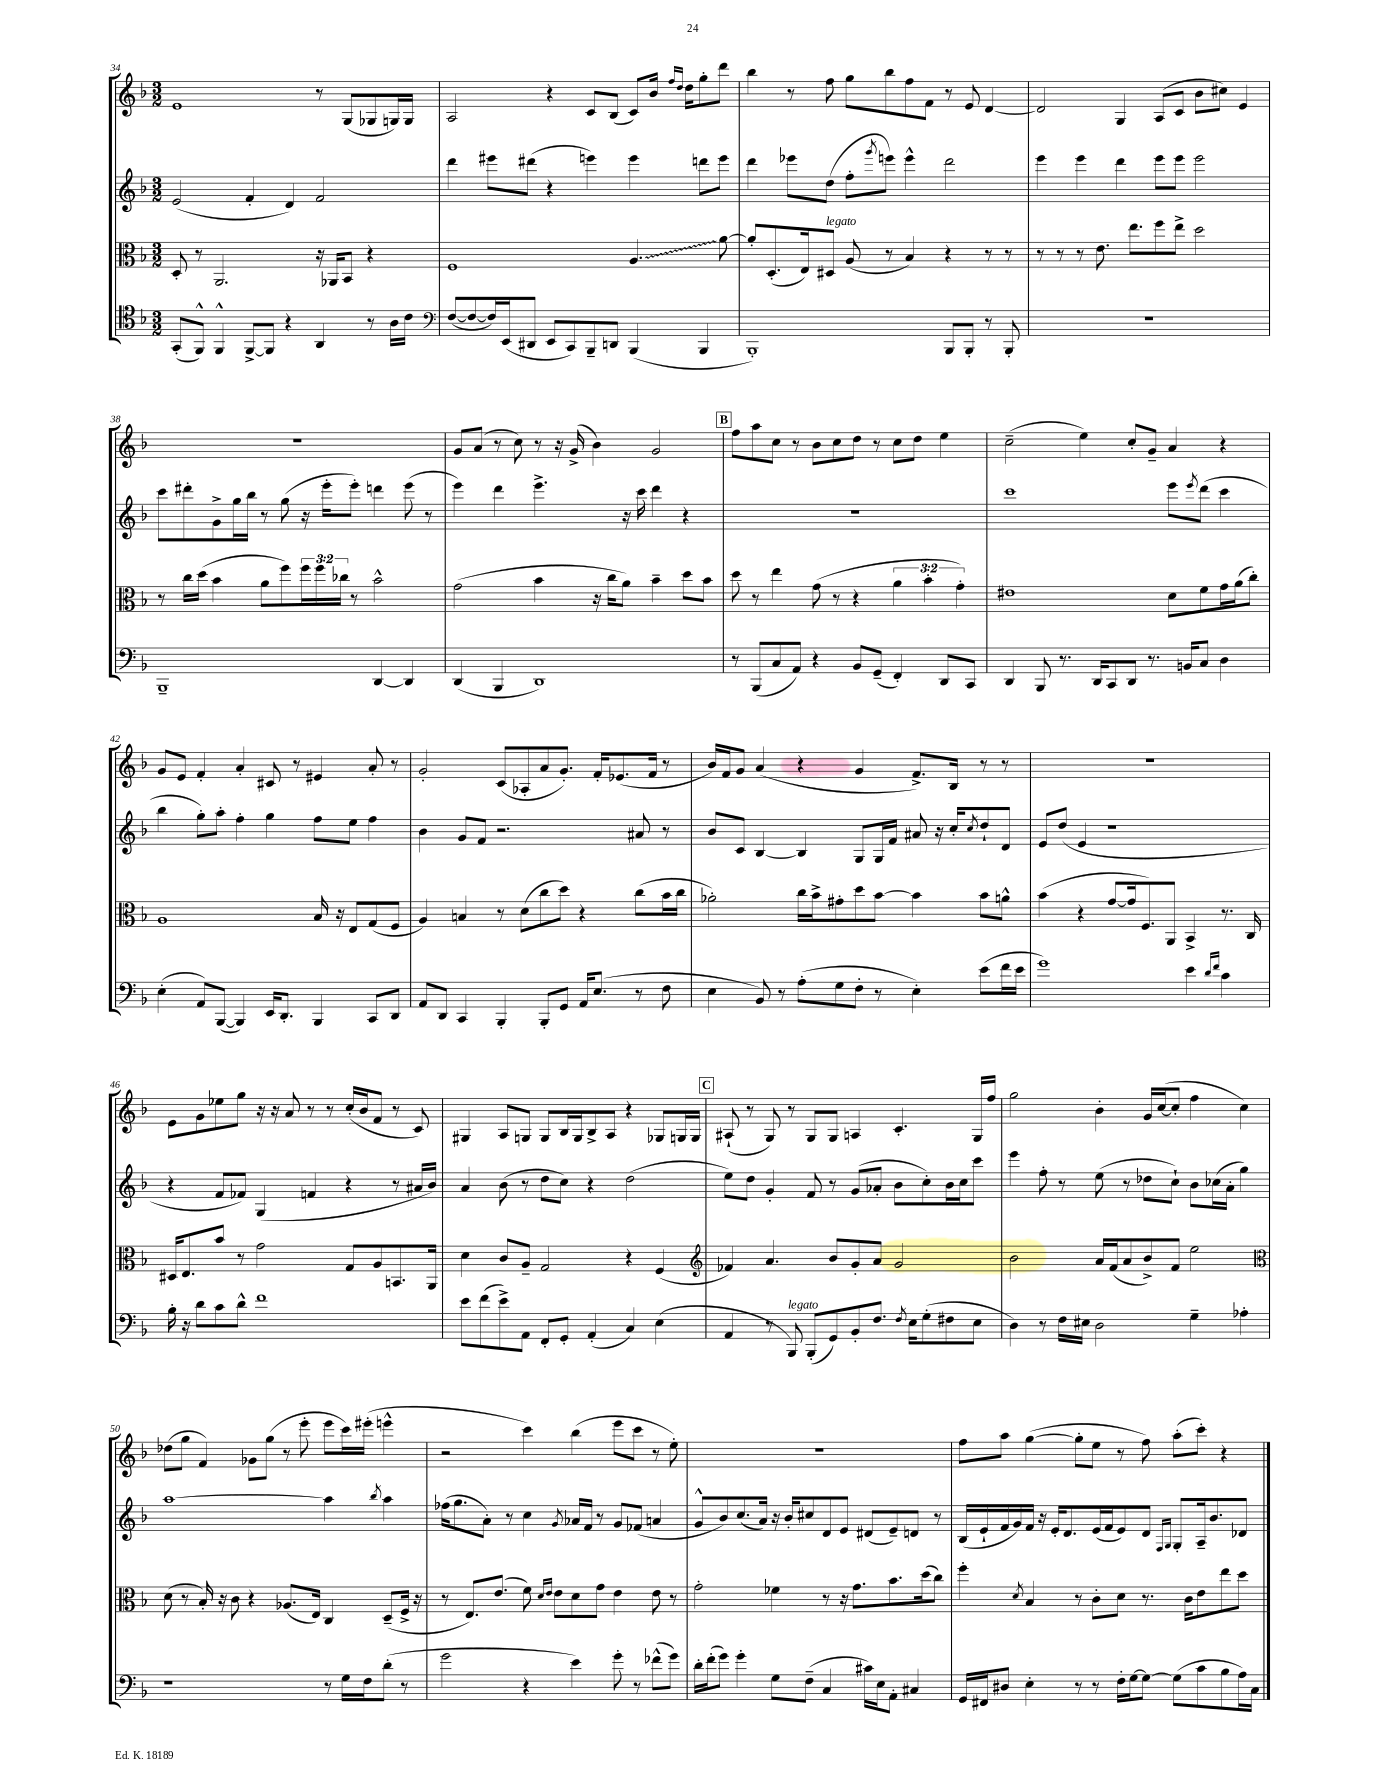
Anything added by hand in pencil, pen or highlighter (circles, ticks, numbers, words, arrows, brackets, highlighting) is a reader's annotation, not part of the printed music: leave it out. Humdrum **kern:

**kern	**kern	**kern	**kern
*staff4	*staff3	*staff2	*staff1
*clefC4	*clefC3	*clefG2	*clefG2
*k[b-]	*k[b-]	*k[b-]	*k[b-]
*M3/2	*M3/2	*M3/2	*M3/2
(8GG'/L	8D'/	(2e/	1e
8FF^^/J)	8r	.	.
4FF^^/	2.AA/	.	.
[8FF^/L	.	4f'/	.
8FF/]J	.	.	.
4r	.	4d/)	.
4AA/	16r	2f/	8r
.	16AA-/LK	.	.
.	8BB-/J	.	(8G/L
8r	4r	.	8G-/
16A\LL	.	.	16G/L)
16c\JJ	.	.	16G/JJ
=	=	=	=
*clefF4	*	*	*
([8F/L	1F	4ddd\	2A/
8F/_	.	.	.
16F/]L)	.	8eee#\L	.
(16EE/J	.	.	.
8DD#/J	.	(8ddd#\J	.
8EE/L	.	4r	4r
8CC/)	.	.	.
8BBB-~/	.	4eee\)	8c/L
8DD/J	.	.	(8B-/J
(4BBB-/	4.A/	4eee\	8c/L)
.	.	.	16b-/Jk
.	.	.	16qqff/LL
.	.	.	16qqdd/JJ
.	.	.	16dd\LK
4BBB-/	.	8ddd\L	8gg'\
.	[8a\	8eee\J	8ddd\J
=	=	=	=
1BBB-')	8a'/]L	4ddd\	4bb-\
.	(8.D'/	.	.
.	.	8eee-\L	8r
.	16E/k)	.	.
.	8D#/J	(8dd\J	8ff\
.	(8A/	8ff'\L	8gg\L
.	.	8qggg/	.
.	8r	8eee\J)	8bb-\
.	4B-/)	4eee^^\	8ff\
.	.	.	8f\J
8BBB-/L	4r	2ddd\	8r
8BBB-'/J	.	.	8e/
8r	8r	.	[4d/
8BBB-'/	8r	.	.
=	=	=	=
1.r	8r	4eee\	2d/]
.	8r	.	.
.	8r	4eee\	.
.	8.e\	.	.
.	.	4ddd\	4G/
.	8.ee\L	.	.
.	8ff\	8eee\L	(8A/L
.	8ee^\J	8eee\J	8c/J
.	2dd\	2eee\	8b-\L
.	.	.	8cc#\J)
.	.	.	4e/
=	=	=	=
1BBB-~	8r	8ccc\L	1.r
.	16cc\LL	8ddd#'\	.
.	(16dd\JJ	.	.
.	4b-\	8g^\	.
.	.	16gg\L	.
.	.	16bb-\JJ	.
.	8a\L	8r	.
.	8ff\)	(8gg\	.
.	24ff\L	16r	.
.	24ff\	.	.
.	.	16eee'\LK	.
.	24cc-\JJ	.	.
.	8r	8eee'\J)	.
[4DD/	2b-^^\	4ddd\	.
4DD/]	.	(8eee\	.
.	.	8r	.
=	=	=	=
(4DD/	(2g\	4eee\)	8g/L
.	.	.	(8a/J
4BBB-/	.	4ddd\	8r
.	.	.	8cc\)
1DD)	4b-\	4.eee^\	8r
.	.	.	16r
.	.	.	(16g^/
.	16r	.	4b-\)
.	16cc\LK	.	.
.	8a\J)	16r	.
.	.	16ccc\	.
.	4b-~\	4ddd\	2g/
.	8dd\L	4r	.
.	8b-\J	.	.
=	=	=	=
8r	8dd\	1.r	8ff\L
(8BBB-/L	8r	.	8aa\
8C/	4ee\	.	8cc\J
8AA/J)	.	.	8r
4r	(8g\	.	8b-\L
.	8r	.	8cc\
8BB-/L	4r	.	8dd\J
(8GG~/J	.	.	8r
4FF'/)	6a\	.	8cc\L
.	.	.	8dd\J
.	6b-'\	.	.
8DD/L	.	.	4ee\
.	6g'\)	.	.
8CC/J	.	.	.
=	=	=	=
4DD/	1e#	1ccc	(2cc~\
8BBB-/	.	.	.
8.r	.	.	.
.	.	.	4ee\)
16DD/LK	.	.	.
8CC/	.	.	.
8DD/J	.	.	8cc'/L
8.r	.	.	8g~/J
.	8d\L	8eee\L	4a/
16BB/LK	.	.	.
.	.	8qeee/	.
8C/J	8f\	(8ddd\J	.
4D\	16g\L	4ccc\	4r
.	(16a\J	.	.
.	8cc'\J)	.	.
=	=	=	=
(4E'\	1A	4bb-\	8g/L
.	.	.	8e/J
8AA/L)	.	8gg'\L)	4f'/
([8BBB-/J	.	8aa'\J	.
4BBB-/])	.	4ff'\	4a'/
16EE/LK	.	4gg\	8c#/
8.DD'/J	.	.	.
.	.	.	8r
4BBB-/	16B-/	8ff\L	4e#/
.	16r	.	.
.	8E/L	8ee\J	.
8CC/L	(8G/	4ff\	8a'/
8DD/J	8F/J	.	8r
=	=	=	=
8AA/L	4A/)	4b-\	2g'/
8DD/J	.	.	.
4CC/	4B/	8g/L	.
.	.	8f/J	.
4BBB-'/	8r	2.r	(8c/L
.	(8d\L	.	8A-'/
8BBB-'/L	8cc\	.	8a/
8GG/J	8dd\J)	.	8.g'/J)
16AA/LK	4r	.	.
(8.E/J	.	.	16f'/LK
.	.	.	(8.e-/
8r	(8cc\L	8a#/	.
.	.	.	16f/Jk
8F\	16b-\L	8r	8r
.	16cc\JJ	.	.
=	=	=	=
4E\	2a-'\)	8b-/L	16b-/LL)
.	.	.	16f/J
.	.	8c/J	8g/J
8BB-/)	.	[4B-/	(4a/
8r	.	.	.
(8A'\L	16cc\LL	4B-/]	4r
.	16b-^\J	.	.
8G\	8g#'\	.	.
8F'\J	8dd\	8G/L	4g/
8r	[8b-\J	16G/L	.
.	.	16f/JJ	.
4E'\)	4b-\]	8a#/	8.f^/L)
.	.	16r	.
.	.	16cc'/LK	16B-/Jk
.	.	8qcc/	.
(8e\L	8b-\L	8dd`/	8r
16f\L	8a^^\J	8d/J	8r
16e\JJ	.	.	.
=	=	=	=
1g)	(4b-\	8e/L	1.r
.	.	(8dd/J	.
.	4r	4e/	.
.	[8g/L	1r	.
.	16g/]k	.	.
.	8.F/)	.	.
.	8AA/J	.	.
4e\	4BB-^/	.	.
16qqd/LL	.	.	.
16qqf/JJ	.	.	.
4c\	8.r	.	.
.	16C/	.	.
=	=	=	=
16B-'\	16D#/LK	4r	8e\L
16r	8.E/	.	.
8d\L	.	.	8g\
8c\	8b-/J	8f/L	8ee-\
8d^^\J	8r	8f-/J)	8gg\J
1f	2g\	(4G/	16r
.	.	.	16r
.	.	.	8a/
.	.	4f/	8r
.	.	.	8r
.	8G/L	4r	(16cc'/LL
.	.	.	16b-/J
.	8A/	.	8f/J
.	8.BB/	8r	8r
.	.	16a#/LL	8c/)
.	16AA/Jk	16b-/JJ)	.
=	=	=	=
8e\L	4d\	4a/	4G#/
(8f\	.	.	.
8e^\)	8c/L	(8b-\	8A/L
8AA\J	8A~/J	8r	8G/J
8FF'/L	2G/	8dd\L	8G/L
8GG'/J	.	8cc\J)	16B-/L
.	.	.	16G/J
(4AA'/	.	4r	8B-^/
.	.	.	8A/J
4C/)	4r	(2dd\	4r
(4E\	(4F/	.	8G-/L
.	.	.	16G/L
.	.	.	16G/JJ
=	=	=	=
*	*clefG2	*	*
4AA/	4f-/)	8ee\L)	(8A#`/
.	.	8dd\J	8r
8r	4.a/	4g'/	8G/)
8BBB-/)	.	.	8r
(8BBB-'/L	.	8f/	8G/L
8GG/)	8b-/L	8r	8G/J
8BB-'/	8g'/	(8g/L	4A/
8.F/J	8a/J	8a-'/J	.
.	2g/	8b-\L	4.c'/
8qF/	.	.	.
16E\LK	.	.	.
(8G'\	.	8cc'\)	.
8F#\	.	16b-\L	.
.	.	16cc\J	.
8E\J	.	8ccc\J	16G/LL
.	.	.	16ff/JJ
=	=	=	=
4D\)	2b-\	4eee\	2gg\
8r	.	8ff'\	.
16F\LL	.	8r	.
16E#\JJ	.	.	.
2D\	16a/LL	(8ee\	4b-'\
.	(16f/J	.	.
.	8a/	8r	.
.	8b-^/)	8dd-\L	16g/LL
.	.	.	([16cc/J
.	8f/J	8cc`\J)	8cc'/]J
4G~\	2ee\	8b-\L	4ff\
.	.	(16cc-\L	.
.	.	16a'\JJ	.
4A-'\	.	4gg\)	4cc\)
=	=	=	=
*	*clefC3	*	*
1r	(8d\	[1aa	(8dd-\L
.	8r	.	8gg\J
.	16B-'/)	.	4f/)
.	16r	.	.
.	8c\	.	.
.	4r	.	8g-\L
.	.	.	(8gg\J
.	(8.A-/L	.	8r
.	.	.	8eee'\
.	16E/Jk)	.	.
8r	4C/	4aa\]	8eee\L
16G\LL	.	.	16ccc\L)
16F\J	.	.	(16eee#'\JJ
.	.	8qbb-/	.
(8d'\J	(8D~/L	4aa\	4eee^^\
8r	16F^/Jk	.	.
.	16r	.	.
=	=	=	=
2g\	8r	(16ff-\LK	2r
.	.	8.gg\	.
.	8.E/L)	.	.
.	.	8a'\J)	.
.	(8.e/J	.	.
.	.	8r	.
4r	8f\)	4cc\	4ccc\)
.	16qqd/LL	.	.
.	16qqe/JJ	.	.
.	8e\L	.	.
.	.	8qg/	.
4e\)	8d\	16a-/LL	(4bb-\
.	.	16f/JJ	.
.	8g\J	8r	.
8g'\	4e\	8g/L	8eee\L
8r	.	(8f-/J	8ccc\J
(8f-^^\L	8e\	4a/	8r
8g\J)	8r	.	8ee'\)
=	=	=	=
16d'\LL	2g'\	8g^^/L	1.r
(16f'\J	.	.	.
8g\J)	.	8b-/)	.
4g'\	.	(8.cc/	.
.	.	16a/Jk)	.
8G\L	4f-\	16r	.
.	.	16b-'/LK	.
(8F~\J	.	8cc#/	.
4C/	8r	8d/	.
.	16r	8e/J	.
.	8.g\L	.	.
16c#\LL)	.	(8d#/L	.
16E\J	.	.	.
8AA'\J	8.b-\	8e~/)	.
4C#/	.	8d/J	.
.	(16dd\k	.	.
.	8cc\J)	8r	.
=	=	=	=
16GG/LL	4ff'\	(16B-/LL	8ff\L
16FF#/J	.	16e`/	.
8D#/J	.	16f/	8aa\J
.	.	16g/)	.
.	8qd/	.	.
4E'\	4B-/	16f/JJ	([4gg\
.	.	16r	.
.	.	16e'/LK	.
.	.	8.d/	.
8r	8r	.	8gg'\]L
8r	8c'\L	(16e/L	8ee\J
.	.	16f/J	.
16F'\LL	8d\J	8e/)	8r
[16G\J	.	.	.
8G\_J	8.r	8d/J	8ff\)
.	.	16qqF/LL	.
.	.	16qqG/JJ	.
(8G\]L	.	8G'/L	(8aa'\L
.	16c\LK	.	.
8c\	8e\	16A~/k	8ccc'\J)
.	.	8.b-/	.
8B-\	8ee\	.	4r
16A\L)	8dd\J	8d-/J	.
16C\JJ	.	.	.
==	==	==	==
*-	*-	*-	*-
